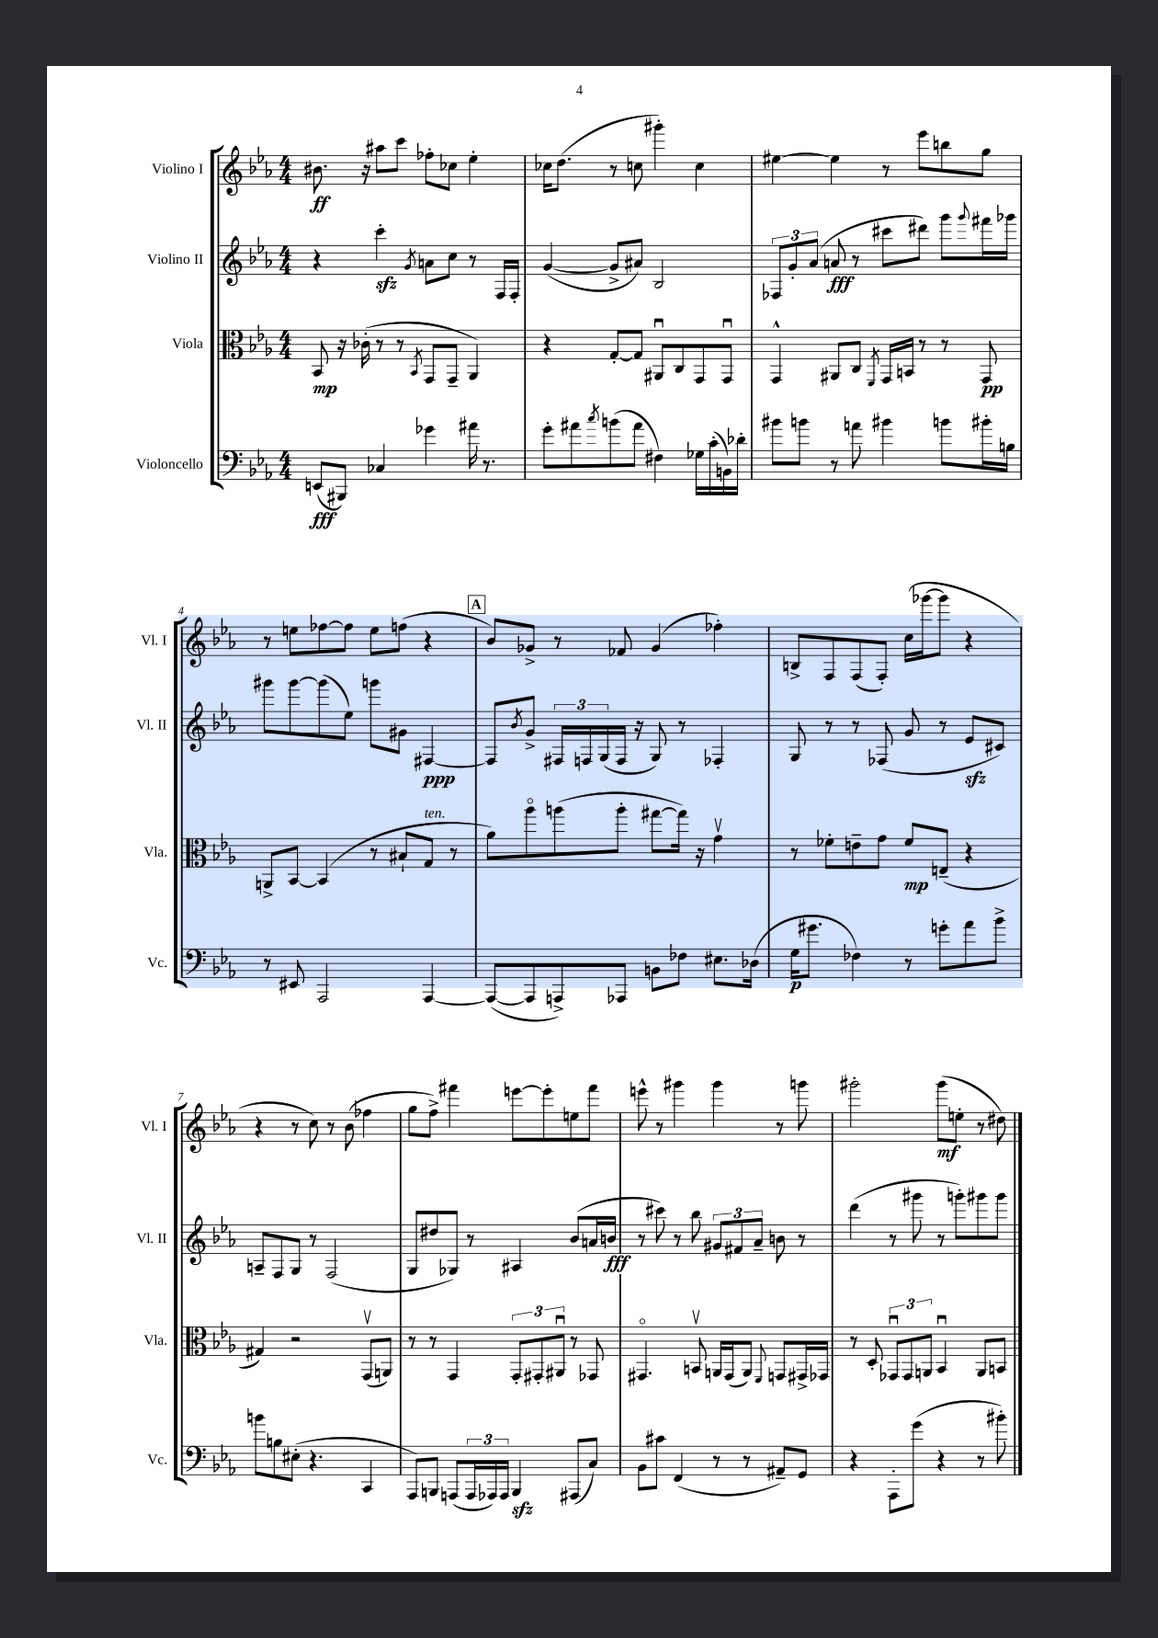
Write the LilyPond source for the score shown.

<<
\new StaffGroup <<
\new Staff = "s0" \with { instrumentName = "Violino I" shortInstrumentName = "Vl. I" } {
    \clef treble \key ees \major \numericTimeSignature \time 4/4
    bis'8.\ff r16 ais''8 c'''8 fes''8-. ces''8 ees''4-. |
    ces''16 d''8.( r8 c''8 gis'''4-.) c''4 |
    eis''4~ eis''4 r8 ees'''8 b''8 g''8 |
    r8 e''8 fes''8~ fes''8 e''8 f''8( r4 |
    \mark \markup { \box "A" } bes'8) ges'8-> r8 fes'8 ges'4( fes''4-.) |
    b8-> f8 f8( f8-.) c''16( ges'''16~ ges'''8 r4 |
    r4 r8 c''8) r8 bes'8( fes''4 |
    g''8 f''8->) fis'''4 e'''8~ e'''8-. e''8 fis'''8 |
    e'''8-^ r8 gis'''4 gis'''4 r8 g'''8 |
    gis'''2-. gis'''8\mf( e''8-. r8 dis''8) \bar "|." |
}
\new Staff = "s1" \with { instrumentName = "Violino II" shortInstrumentName = "Vl. II" } {
    \clef treble \key ees \major \numericTimeSignature \time 4/4
    r4 c'''4-.\sfz \acciaccatura { g'8 } a'8 c''8 r8 f16 f16-. |
    g'4~( g'8-> ais'8) bes2 |
    \tuplet 3/2 { fes8 g'8-. aes'8( } a'8\fff r8 cis'''8 dis'''8) g'''8 \appoggiatura { g'''8 } fis'''16 ges'''16 |
    gis'''8 gis'''8~ gis'''8( ees''8) g'''8 gis'8 fis4~\ppp |
    \mark \markup { \box "A" } fis8 \acciaccatura { bes'8 } g'8-> \tuplet 3/2 { fis16 f16 g16( } f16 r16 g8) r8 fes4-. |
    g8 r8 r8 fes8( g'8 r8 ees'8\sfz cis'8) |
    a8-- f8 g8 r8 f2( |
    g8 dis''8 ges8) r8 ais4 bes'8( a'16 b'16\fff |
    r8 cis'''8) r8 bes''8 \tuplet 3/2 { gis'8 fis'8 aes'8-- } b'8 r8 |
    d'''4( r8 gis'''8 r8 g'''8-.) gis'''8 gis'''8 \bar "|." |
}
\new Staff = "s2" \with { instrumentName = "Viola" shortInstrumentName = "Vla." } {
    \clef alto \key ees \major \numericTimeSignature \time 4/4
    bes,8\mp r16 ces'16-.( r8 r8 \acciaccatura { bes,8 } g,8 g,8-- aes,4) |
    r4 g8~-. g8 ais,8\downbow c8 g,8 g,8\downbow |
    g,4-^ ais,8 c8 \acciaccatura { f,8 } g,16 b,16 r8 r8 g,8\pp |
    a,8-> bes,8~ bes,4( r8 bis8-! g8^\markup { \italic "ten." } r8 |
    \mark \markup { \box "A" } aes'8) aes''8\flageolet a''8( a''8-. gis''8~ gis''16) r16 g'4\upbow |
    r8 fes'8-. e'8-- g'8 fes'8\mp e8--( r4 |
    gis4) r2 g,8\upbow( a,8) |
    r8 r8 g,4 \tuplet 3/2 { g,8-. gis,8-. ais,8\downbow } r8 ges,8 |
    gis,4.\flageolet b,8\upbow a,16 gis,16( a,8) \appoggiatura { f,8 } g,8 gis,16-> ges,16 |
    r8 d8-. \tuplet 3/2 { ges,8\downbow ges,8 a,8 } bes,4\downbow a,8 b,8 \bar "|." |
}
\new Staff = "s3" \with { instrumentName = "Violoncello" shortInstrumentName = "Vc." } {
    \clef bass \key ees \major \numericTimeSignature \time 4/4
    e,8\fff( bis,,8) ces4 ges'4 ais'16 r8. |
    g'8-. ais'8 \acciaccatura { c''8 } b'8( ais'8 fis4) ges16 c'16-.( b,16) des'16-. |
    bis'8 b'8 r8 a'8 bis'4 b'8 bis'16-. b16 |
    r8 eis,8 aes,,2 aes,,4~ |
    \mark \markup { \box "A" } aes,,8~( aes,,8 a,,8->) aes,,8 b,8 fes8 eis8. des16( |
    g16\p gis'8. fes4) r8 g'8-. aes'8 bes'8-> |
    b'8 b8 eis8-.( r4. c,4 |
    aes,,8) b,,8 a,,8( \tuplet 3/2 { a,,16 aes,,16) aes,,16 } b,,4\sfz ais,,8( c8) |
    bes,8 cis'8 f,4( r8 r8 ais,8--) g,8 |
    r4 aes,,8-. g'8( r4 r8 bis'8-.) \bar "|." |
}
>>
>>
